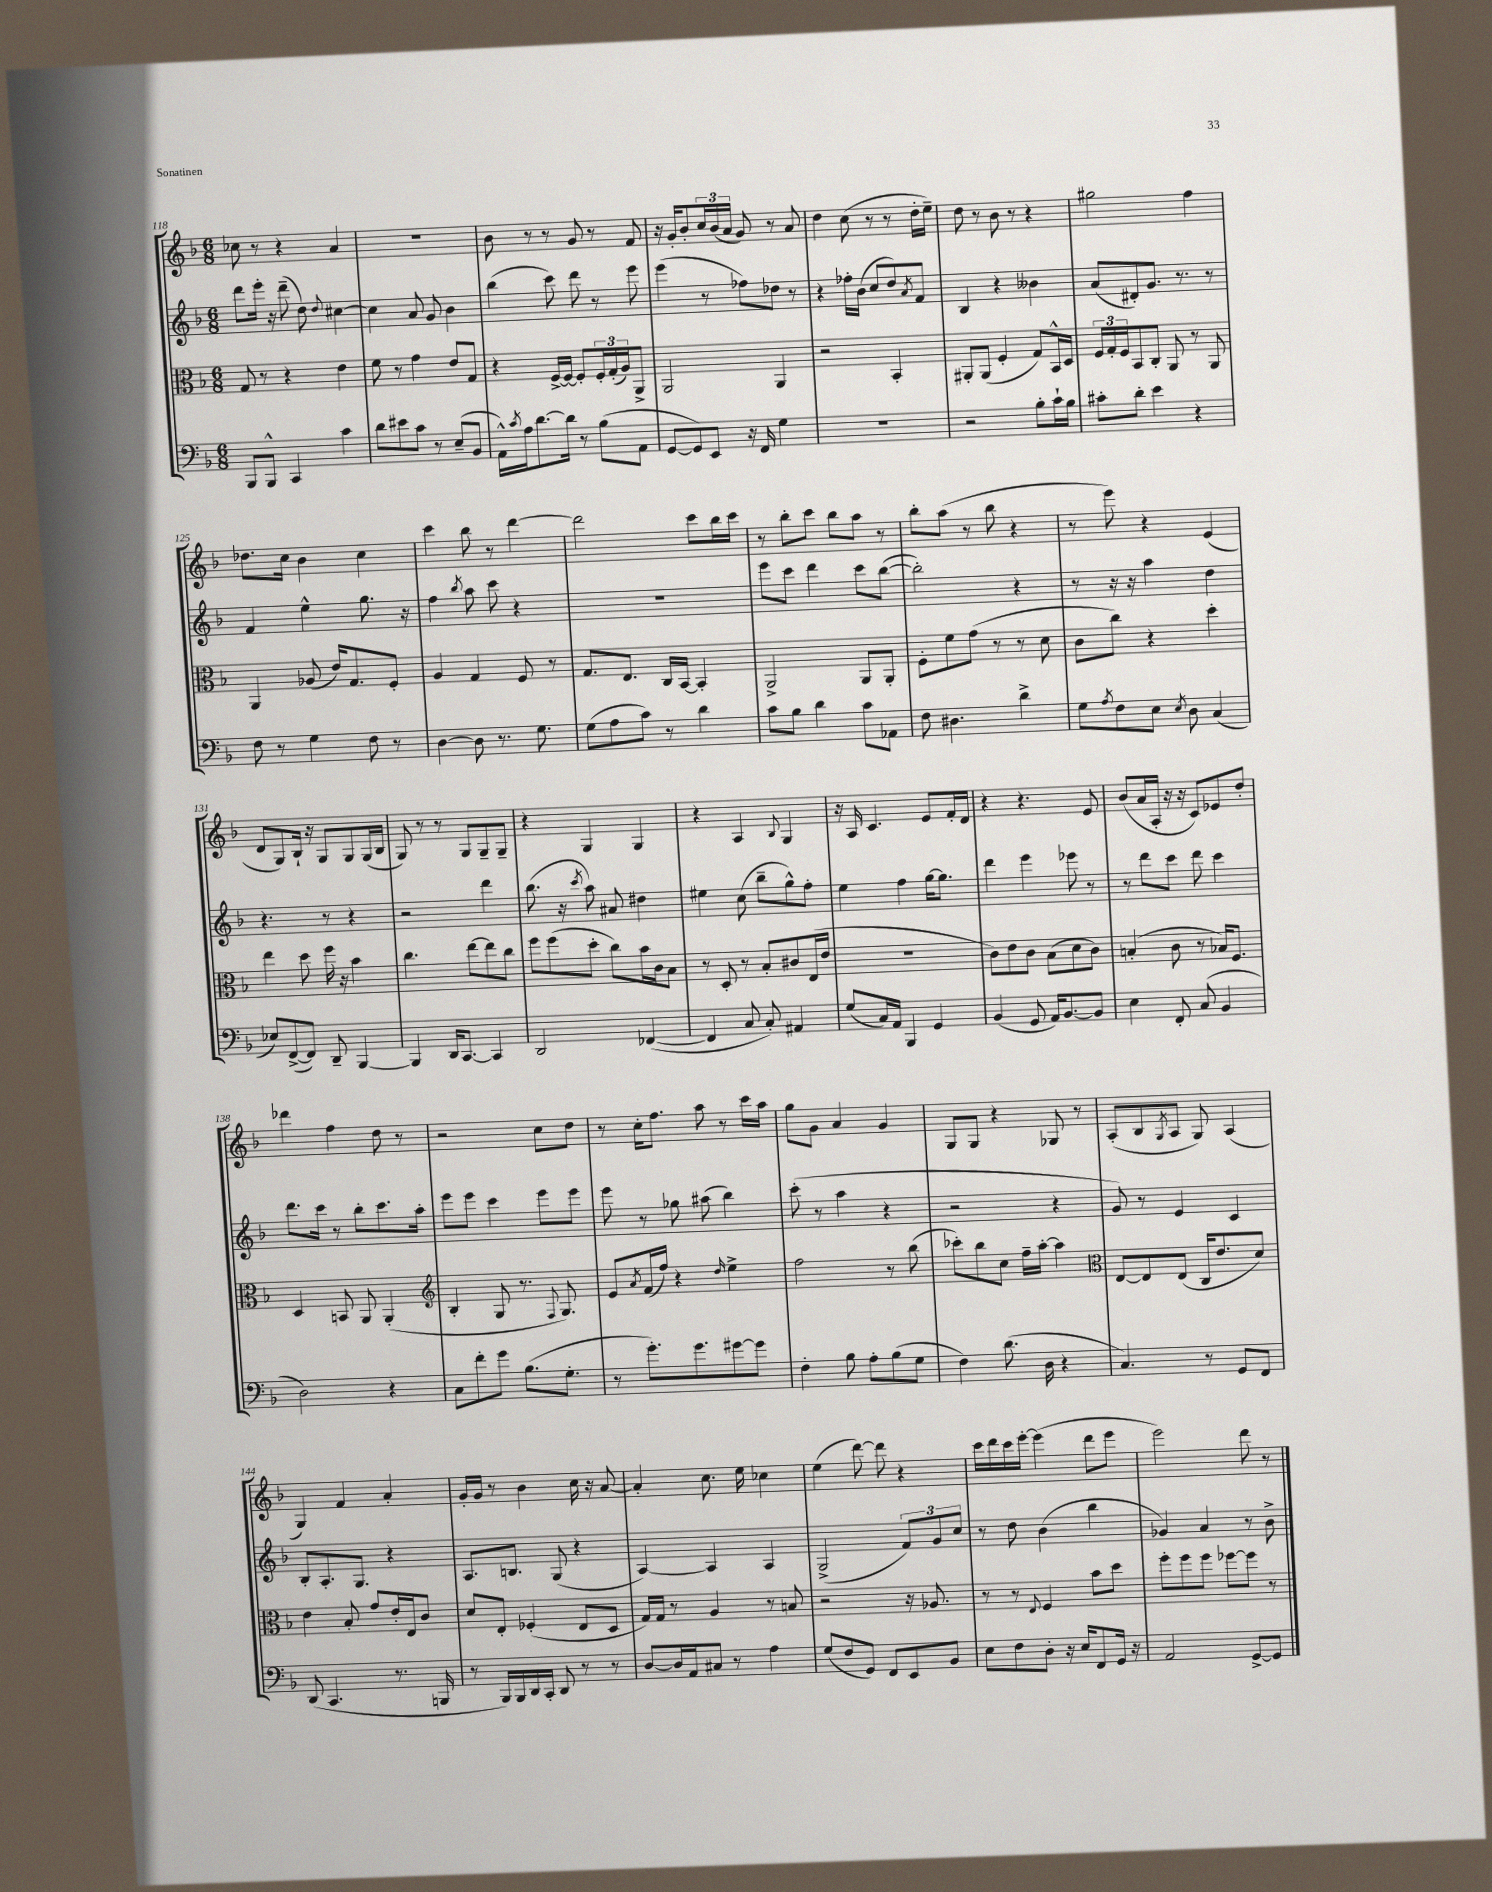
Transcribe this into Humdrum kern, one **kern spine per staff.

**kern	**kern	**kern	**kern
*staff4	*staff3	*staff2	*staff1
*clefF4	*clefC3	*clefG2	*clefG2
*k[b-]	*k[b-]	*k[b-]	*k[b-]
*M6/8	*M6/8	*M6/8	*M6/8
8BBB-	8G	8ddd	8cc-
8BBB-^^	8r	16eee'	8r
.	.	16r	.
4CC	4r	(8ddd~	4r
.	.	8dd)	.
.	.	8qqdd	.
4c	4e	[4cc#	4a
=	=	=	=
8d	8f	4cc#]	2.r
8e#	8r	.	.
8c	4g	8a	.
8r	.	8g	.
(8E~	8e	4b-	.
8BB-	8G	.	.
=	=	=	=
16AA^^)	4r	(4bb-	8b-
8qc	.	.	.
16A	.	.	.
[8.d	.	.	8r
.	[16F^	8ccc)	8r
16d]	16F_	.	.
8r	8F']	8ddd	8g
(8B-	24F'	8r	8r
.	(24G'	.	.
.	24A)	.	.
8AA	8AA^	8eee	8f
=	=	=	=
[8GG	2AA	(4eee	16r
.	.	.	16g'
8GG])	.	.	8b-'
8EE	.	8r	24cc
.	.	.	(24b-
.	.	.	24a
16r	.	8ff-)	8g)
16FF	.	.	.
4G	4AA	8dd-	8r
.	.	8r	8a
=	=	=	=
2.r	2r	4r	4dd
.	.	16ff-'	(8cc
.	.	(16b-	.
.	.	8cc	8r
.	4BB-'	8dd)	8r
.	.	8qa	.
.	.	8f	16dd'
.	.	.	16ee~)
=	=	=	=
2r	8AA#'	4B-	8dd
.	(8AA#	.	8r
.	4F'	4r	8b-
.	.	.	8r
8B-'	8G)	4b--	4r
16c`	16BB-^^	.	.
16B-	16D	.	.
=	=	=	=
8c#'	24F	(8a	2gg#
.	24G'	.	.
.	24F	.	.
8d'	8BB-	8d#')	.
4e	8C'	8.g	.
.	8AA	.	.
.	.	8.r	.
4r	8r	.	4ff
.	8AA	8r	.
=	=	=	=
8F	4AA	4f	8.dd-
8r	.	.	.
.	.	.	16cc
4G	(8A-	4ee^^	4b-
.	16e)	.	.
.	8.G	.	.
8F	.	8.gg	4cc
8r	8F'	.	.
.	.	16r	.
=	=	=	=
[4D	4A	4ff	4ccc
.	.	8qbb-	.
8D]	4G	8aa	8bb-
8.r	.	8ccc	8r
.	8F	4r	[4ddd
8.G	.	.	.
.	8r	.	.
=	=	=	=
(8G	8.G	2.r	2ddd]
8A	.	.	.
.	8.E	.	.
8c)	.	.	.
8r	16C	.	.
.	[16BB-	.	.
4d	4BB-']	.	8ccc
.	.	.	16bb-
.	.	.	16ccc
=	=	=	=
8c	2AA^	8eee	8r
8B-	.	8ccc	8bb-'
4d	.	4ddd	8ccc
.	.	.	8bb-
8c	8AA	8ccc	8aa
8AA-	8AA'	([8bb-	8r
=	=	=	=
8F	8F'	2bb-'])	8bb-'
4.D#	8f	.	(8aa
.	(8g	.	8r
.	8r	.	8bb-
4d^	8r	4r	4r
.	8d	.	.
=	=	=	=
8G	8c	8r	8r
8qA	.	.	.
8F	8cc)	16r	8eee)
.	.	16r	.
8E	4r	4aa	4r
8qE	.	.	.
8D	.	.	.
(4C	4dd'	4dd	(4e
=	=	=	=
8E-)	4ee	4.r	8d
([8FF^	.	.	8G)
8FF])	8dd	.	16B-`
.	.	.	16r
8DD~	16ff	8r	8G
.	16r	.	.
[4BBB-	4b-	4r	8G
.	.	.	(16G
.	.	.	16B-
=	=	=	=
4BBB-]	4.cc	2r	8G)
.	.	.	8r
16DD	.	.	8r
[8.CC	.	.	.
.	[8ee	.	8G
4CC]	8ee]	4ddd	8G~
.	8cc	.	8G~
=	=	=	=
2DD	8ff	(8.bb-	4r
.	(8ff	.	.
.	.	16r	.
.	.	8qccc	.
.	8dd'	8aa)	4G
.	8cc)	8a#	.
([4FF-	16b-	4dd#	4G
.	16c	.	.
.	8B-	.	.
=	=	=	=
4FF-]	8r	4ee#	4r
.	8D'	.	.
8C	8r	(8cc	4A
8C')	8B-'	8bb-~	.
.	.	.	8qqB-
4AA#	8c#	8gg^^)	4G
.	(16E	8ff'	.
.	16e	.	.
=	=	=	=
(8G	2.r	4ee	16r
.	.	.	16A
16C)	.	.	4.c
16AA	.	.	.
4BBB-	.	4ff	.
4GG	.	[16gg	8e
.	.	8.gg]	.
.	.	.	16f'
.	.	.	16d
=	=	=	=
(4BB-	8c)	4ddd	4r
.	8e	.	.
8GG	8c	4eee	4.r
16AA)	(8B-	.	.
[8.BB-	.	.	.
.	8d	8eee-	.
8BB-]	8c)	8r	8e
=	=	=	=
4E	(4B'	8r	(8b-
.	.	8ddd	16a
.	.	.	16A'
8FF'	8c	8ccc	16r
.	.	.	16r
(8C	8r	8ddd	8c)
4BB-	16B-)	4ccc	8e-
.	8.F	.	.
.	.	.	8dd'
=	=	=	=
2D)	4D	8.ddd	4ddd-
.	.	16ccc	.
.	8BB	8r	4ff
.	8AA	8bb-'	.
4r	(4AA'	8.ccc	8dd
.	.	.	8r
.	.	16aa'	.
=	=	=	=
*	*clefG2	*	*
8C	4B-'	8eee	2r
8f'	.	8eee	.
8g	8G	4ccc	.
(8.B-	8.r	.	.
.	.	8eee	8cc
.	8qqF	.	.
8.G'	8.G)	.	.
.	.	8eee	8dd
=	=	=	=
8r	8e	8eee	8r
.	8qa	.	.
8.g')	(16f	8r	16cc'
.	16ff)	.	8.ff
.	4r	8gg-	.
8.g	.	.	.
.	.	(8aa#	8aa
.	16qqdd	.	.
[8g#	4ee^	4bb-)	8r
8g#]	.	.	16ccc
.	.	.	16aa
=	=	=	=
4F'	2ff	(8ccc'	8gg
.	.	8r	8g
8B-	.	4aa	4a
8A'	.	.	.
(8B-	8r	4r	4g
8G	(8bb-	.	.
=	=	=	=
4F)	8ccc-')	2r	8G
.	8bb-	.	8G
(8.d	8cc	.	4r
.	16ff~	.	.
16D	[16aa'	.	.
4r	4aa]	4r	8G-
.	.	.	8r
=	=	=	=
*	*clefC3	*	*
4.C)	[8E	8g)	(8A'
.	8E]	8r	8B-
.	.	.	8qG
.	(8E	4e	8A
8r	16C	.	8G)
.	8.e	.	.
8GG	.	4c	(4A
8FF	8d)	.	.
=	=	=	=
(8DD	4e	8B-'	4G)
4.CC	.	8.A'	.
.	8B-'	.	4f
.	.	8.G	.
.	8g	.	.
8.r	16e'	4r	4a'
.	16E	.	.
.	8c	.	.
16BBB	.	.	.
=	=	=	=
8r	8d	8.A	16g'
.	.	.	16g
16BBB-)	8E'	.	8r
16BBB-	.	8.B	.
16DD	(4F-'	.	4b-
16CC'	.	.	.
8DD	.	(8G	.
8r	8E	4r	16cc
.	.	.	16r
8r	8D	.	[8a
=	=	=	=
[8D	16G)	[4A)	4a']
.	16G	.	.
16D]	8r	.	.
16AA	.	.	.
8C#	4A	4A]	8.cc
8r	.	.	.
.	.	.	16ee
4A	8r	4A	4cc-
.	8B	.	.
=	=	=	=
(8G	2r	(2G^	(4ee
8F	.	.	.
8GG)	.	.	[8ddd)
8FF	.	.	8ddd]
8EE	16r	12f)	4r
.	8.A-	.	.
.	.	12g	.
8BB-	.	.	.
.	.	12cc	.
=	=	=	=
8E	8r	8r	16ccc
.	.	.	16ddd
8F	8r	8dd	16ccc
.	.	.	[16eee'
.	8qqE	.	.
8D'	4F	(4b-	(4eee]
16r	.	.	.
16E	.	.	.
8FF	8b-	4bb-	8ddd
16GG	8dd	.	8eee
16r	.	.	.
=	=	=	=
2AA	8ff'	4g-)	2eee)
.	8ff	.	.
.	8ff	4a	.
.	[8ff-	.	.
[8GG^	8ff-]	8r	8ddd
8GG]	8r	8b-^	8r
==	==	==	==
*-	*-	*-	*-
